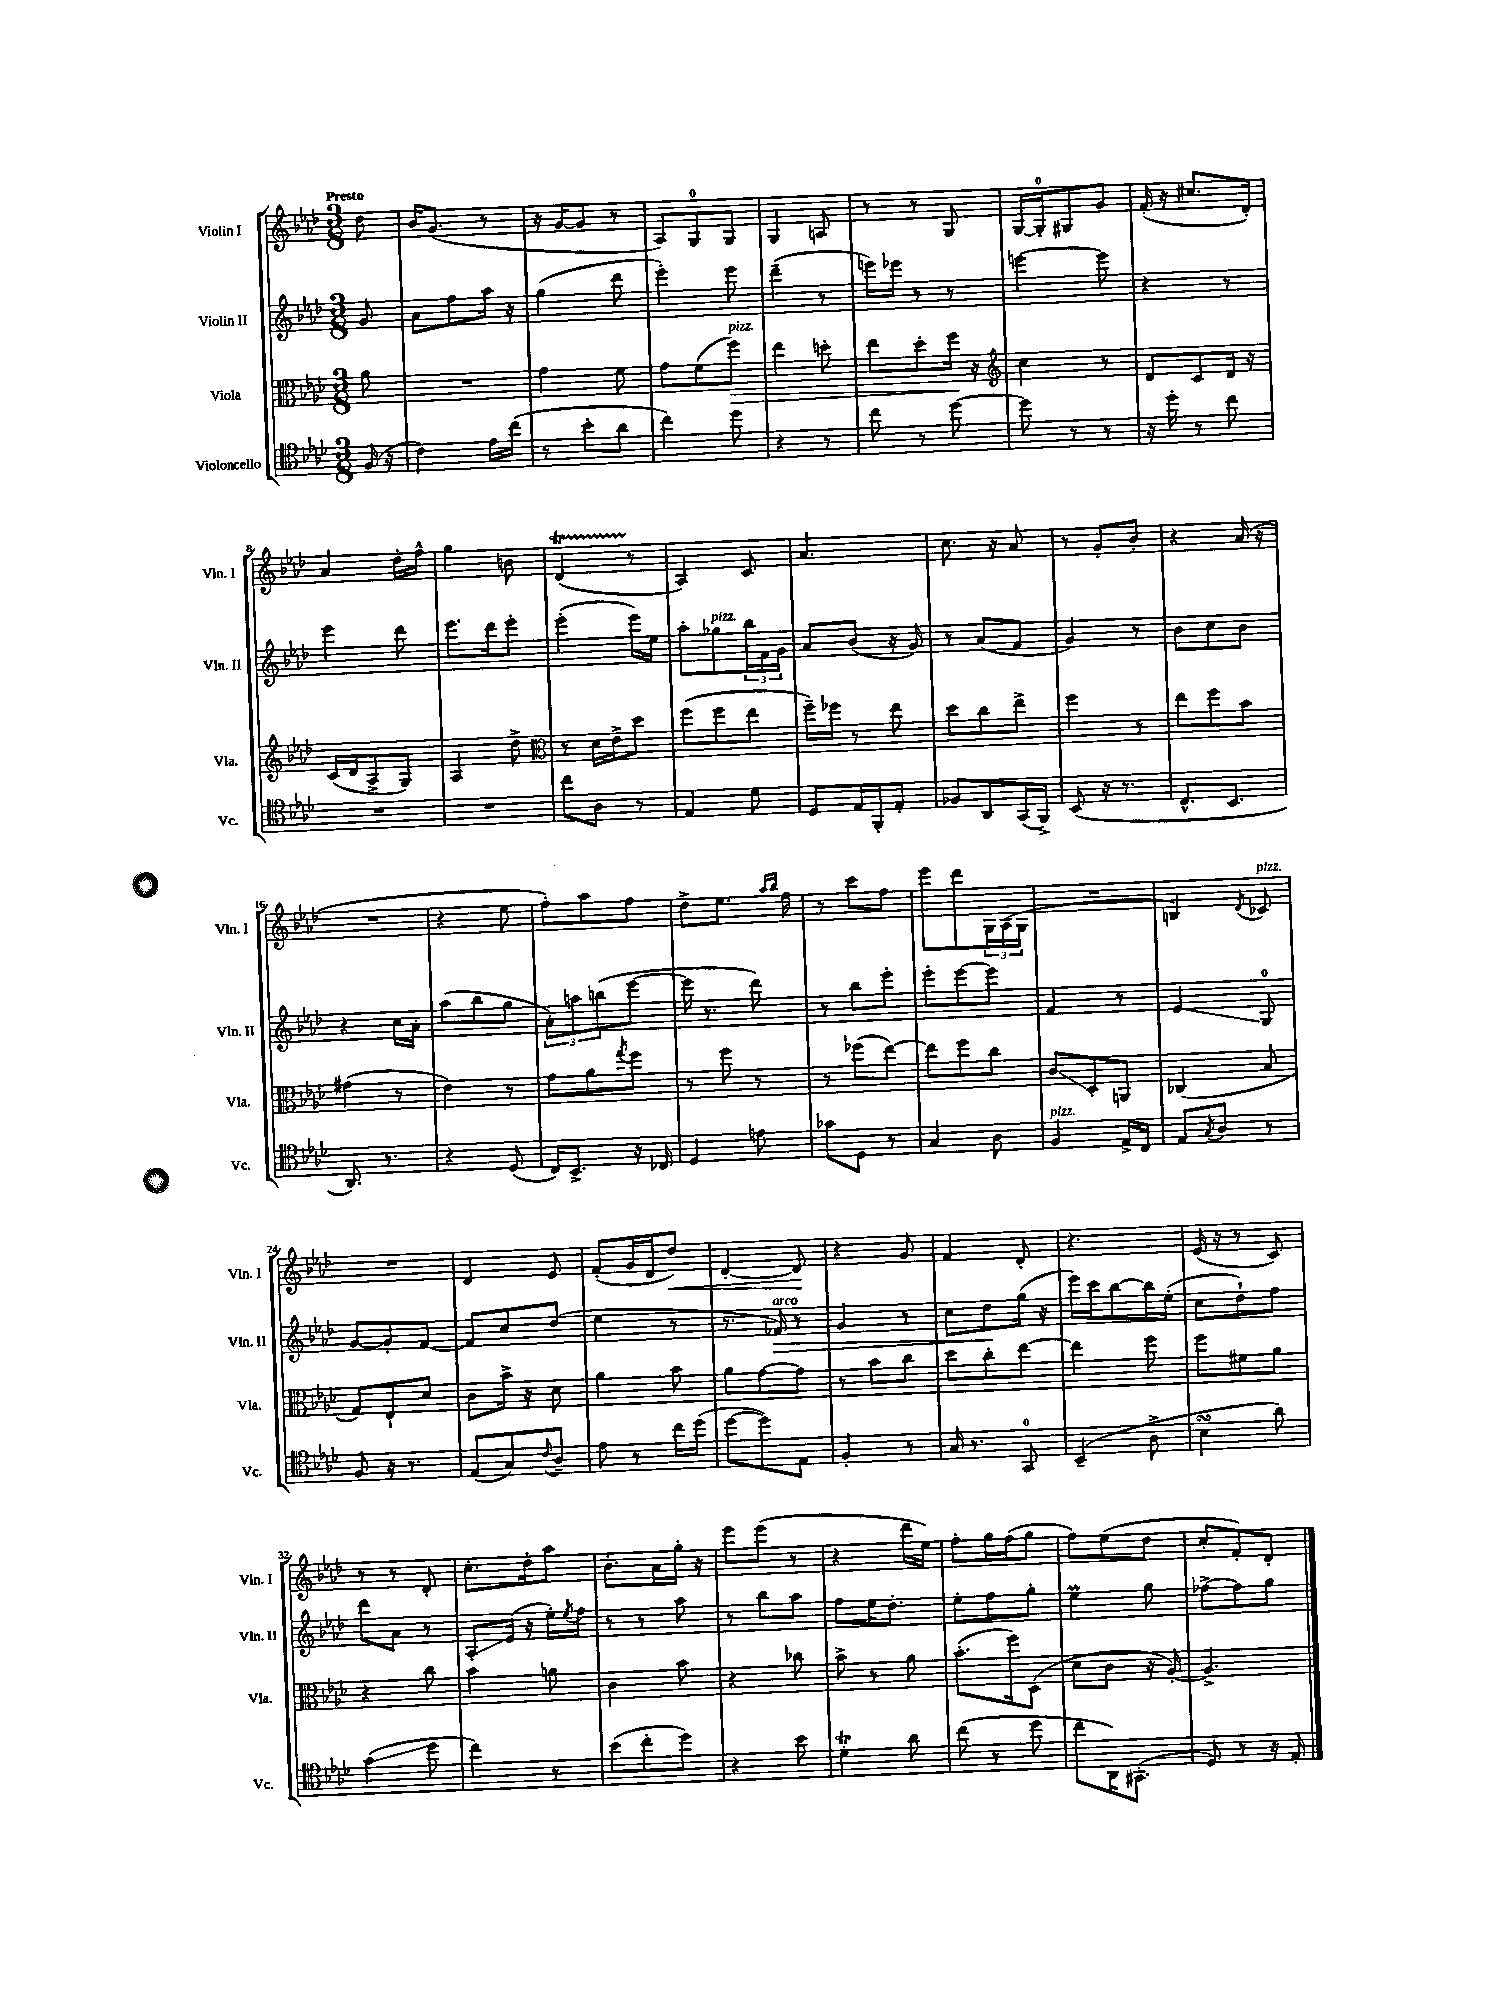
<<
\new StaffGroup <<
\new Staff = "s0" \with { instrumentName = "Violin I" shortInstrumentName = "Vln. I" } {
    \clef treble \key aes \major \numericTimeSignature \time 3/8 \partial 8 \tempo "Presto"
    des''8 |
    bes'16 g'8.( r8 |
    r16 g'16~ g'8 r8 |
    aes8) g8-0 g8 |
    g4 a8 |
    r8 r8 g8 |
    g16~ g16-0-. gis8 g'8 |
    f'16-.( r16 cis''8. des'16-.) |
    aes'4 des''16-. f''16-^ |
    g''4 b'8 |
    des'4\startTrillSpan( r8\stopTrillSpan |
    aes4) c'8 |
    aes'4. |
    c''8. r16 aes'8 |
    r8 g'8-. bes'8-. |
    r4 aes'16( r16 |
    R4. |
    r4 ees''8 |
    f''8-.) aes''8 f''8 |
    des''8-> ees''8. \grace { aes''16 bes''16 } f''16 |
    r8 c'''8 f''8 |
    ees'''8 des'''8 \tuplet 3/2 { g16 aes16( g16 } |
    R4. |
    b4) \acciaccatura { des'8 } ces'8^\markup { \italic "pizz." } |
    R4. |
    des'4 ees'8 |
    f'8-.( g'16 des'16 des''8\<) |
    des'4~-. des'8\! |
    r4 g'8 |
    f'4 des'8-. |
    r4. |
    ees'16( r16 r8 c'8) |
    r8 r8 des'8-. |
    c''8.-. des''16-. aes''8 |
    bes'8.-. aes'16 g''16-. r16 |
    ees'''8 ees'''8( r8 |
    r4 des'''16 ees''16) |
    f''8-. g''16 f''16( g''8 |
    f''8) ees''8( des''8 |
    c''8-. f'8-.) des'8-. \bar "|." |
}
\new Staff = "s1" \with { instrumentName = "Violin II" shortInstrumentName = "Vln. II" } {
    \clef treble \key aes \major \numericTimeSignature \time 3/8 \partial 8
    g'8 |
    aes'8 f''8 aes''16 r16 |
    g''4( des'''8 |
    ees'''4-.) ees'''8 |
    des'''4--( r8 |
    e'''16) ees'''16 r8 r8 |
    e'''4~ e'''8 |
    r4 r8 |
    ees'''4 des'''8 |
    ees'''8. des'''16 ees'''8-. |
    ees'''4-.( ees'''16) ees''16 |
    aes''8-. ges''8^\markup { \italic "pizz." } \tuplet 3/2 { bes''16 f'16 g'16 } |
    aes'8 bes'8( r16 g'16) |
    r8 aes'8( f'8 |
    g'4) r8 |
    bes'8 c''8 bes'8 |
    r4 c''16 aes'16-. |
    aes''8( bes''8 g''8 |
    \tuplet 3/2 { aes'8-.) a''8 b''8( } ees'''8~ |
    ees'''16 r8. des'''8) |
    r8 bes''8 ees'''8-. |
    ees'''8-. ees'''8~ ees'''8 |
    f'4 r8 |
    ees'4\glissando g8-0 |
    g'8~ g'8-. f'8~ |
    f'8 c''8 des''8( |
    ees''4 r8 |
    r8. fes'16\>^\markup { \italic "arco" }) r8 |
    g'4 r8 |
    c''8 des''8\! g''16( r16 |
    ees'''16) c'''16 bes''8~ bes''16 ees''16-.( |
    c''8 des''8-!) f''8 |
    des'''8 aes'8 r8 |
    aes8-.\glissando ees'16( r16 ees''16-.) \acciaccatura { ees''8 } f''16 |
    r8 r8 aes''8 |
    r8 bes''8 aes''8 |
    f''8 ees''16 des''8.-. |
    ees''8-. f''8 g''8-. |
    ees''4\prall g''8 |
    fes''8~-> fes''8 g''8 \bar "|." |
}
\new Staff = "s2" \with { instrumentName = "Viola" shortInstrumentName = "Vla." } {
    \clef alto \key aes \major \numericTimeSignature \time 3/8 \partial 8
    aes'8 |
    R4. |
    g'4 f'8 |
    g'8 f'8( f''8\>^\markup { \italic "pizz." }) |
    ees''4 d''8-. |
    ees''8 des''8-. f''16\! r16 |
    \clef treble c''4 r8 |
    des'8 c'8 des'16 r16 |
    c'16( des'16 aes8-> g8) |
    aes4 des''8-> |
    \clef alto r8 des'16 ees'16-> des''8 |
    f''8( f''8 ees''8 |
    f''16--) fes''16 r8 ees''8 |
    des''8 c''8 ees''8-> |
    f''4 r8 |
    ees''8 f''8 bes'8 |
    gis'4( r8 |
    ees'4) r8 |
    g'8 aes'8 \acciaccatura { g''8 } f''8 |
    r8 f''8 r8 |
    r8 fes''8( ees''8~) |
    ees''8 f''8 c''8 |
    c'8\glissando des8-. a,8 |
    ces4( bes8 |
    g8) ees8-! des'8 |
    c'8 bes'16-> r16 des'8 |
    aes'4 bes'8 |
    aes'8 g'8~ g'8 |
    r8 bes'8 c''8 |
    des''8 c''8-. ees''8~ |
    ees''4 f''8 |
    f''8 fis'8 aes'8 |
    r4 c''8 |
    bes'4 a'8 |
    c'4 bes'8 |
    r4 ces''8 |
    bes'8-> r8 aes'8 |
    bes'8.-.( f''16) des8( |
    des'8 c'8 r16 aes16~-.) |
    aes4.-> \bar "|." |
}
\new Staff = "s3" \with { instrumentName = "Violoncello" shortInstrumentName = "Vc." } {
    \clef tenor \key aes \major \numericTimeSignature \time 3/8 \partial 8
    f16( r16 |
    c'4) ees'16 c''16( |
    r8 bes'8-. aes'8 |
    c''4) des''8 |
    r4 r8 |
    c''8 r8 des''8~ |
    des''8 r8 r8 |
    r16 des''16-. r8 c''8 |
    R4. |
    R4. |
    c''8 aes8 r8 |
    ees4 des'8 |
    des8 ees16 f,16-. ees8-. |
    fes8 aes,8 g,16( f,16->) |
    bes,8( r16 r8. |
    c8.-^ bes,8. |
    aes,8.) r8. |
    r4 des8( |
    c16) bes,8.-> r16 ces16 |
    des4 e'8 |
    ges'8 des8 r8 |
    g4 aes8 |
    f4^\markup { \italic "pizz." } ees16-> c16 |
    ees8 \acciaccatura { g8 } aes8 r8 |
    f8 r16 r8. |
    ees8( g8) \appoggiatura { c'8 } aes8-- |
    ees'8 r8 c''16 des''16( |
    des''8~ des''8) ees8 |
    f4-. r8 |
    g16 r8. g,8-0 |
    bes,4--( aes8-> |
    bes4\turn aes'8) |
    g'4\glissando( des''8 |
    c''4) r8 |
    bes'8( c''8-. des''8) |
    r4 bes'8 |
    des'4-.\trill aes'8 |
    c''8( r8 des''8 |
    c''8 aes,16) gis,8.-.( |
    des8) r8 r16 ees16-. \bar "|." |
}
>>
>>
